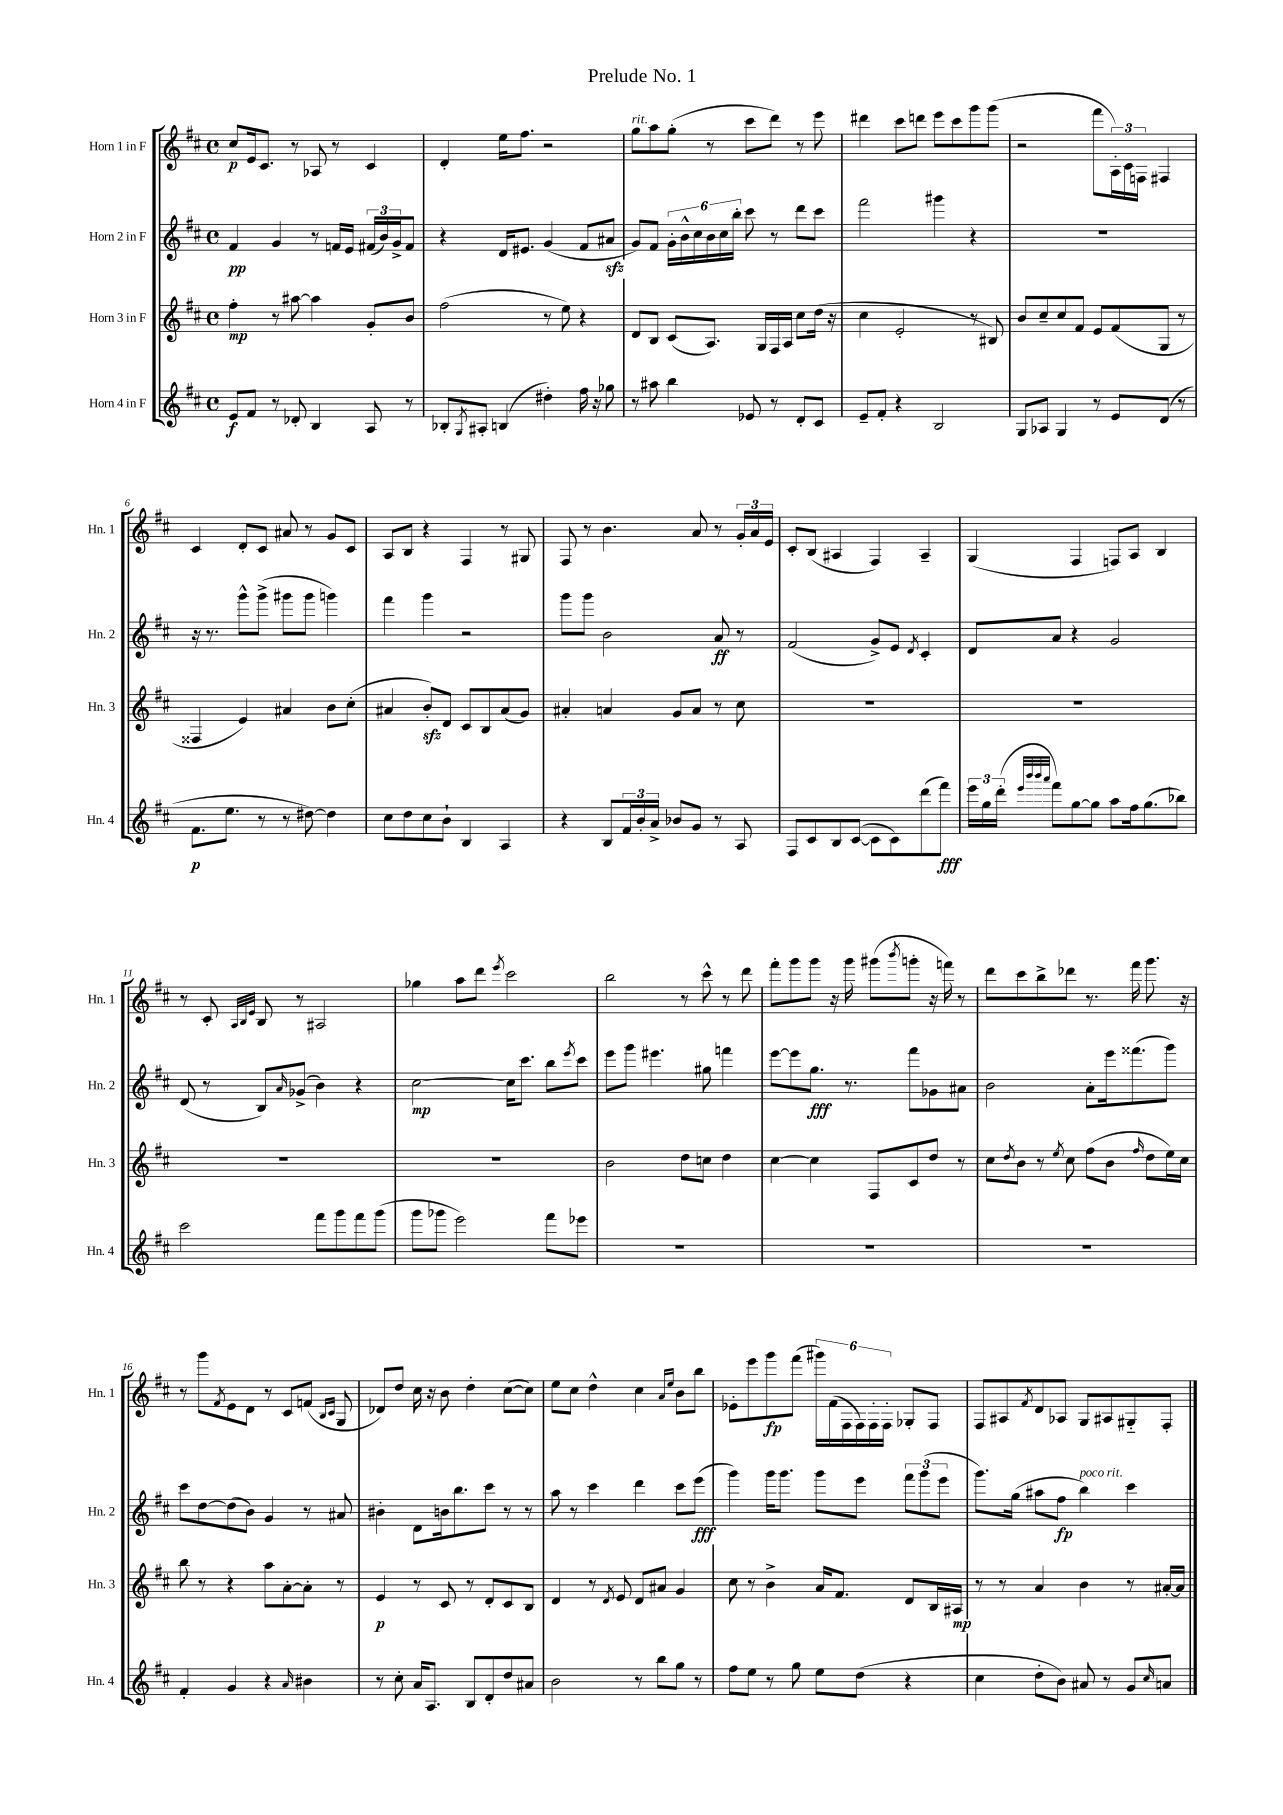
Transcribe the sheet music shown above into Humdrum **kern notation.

**kern	**dynam	**kern	**dynam	**kern	**dynam	**kern	**dynam
*part4	*part4	*part3	*part3	*part2	*part2	*part1	*part1
*staff4	*staff4	*staff3	*staff3	*staff2	*staff2	*staff1	*staff1
*I"Horn 4 in F	*	*I"Horn 3 in F	*	*I"Horn 2 in F	*	*I"Horn 1 in F	*
*I'Hn. 4	*	*I'Hn. 3	*	*I'Hn. 2	*	*I'Hn. 1	*
*clefG2	*	*clefG2	*	*clefG2	*	*clefG2	*
*k[f#c#]	*	*k[f#c#]	*	*k[f#c#]	*	*k[f#c#]	*
*M4/4	*	*M4/4	*	*M4/4	*	*M4/4	*
*met(c)	*	*met(c)	*	*met(c)	*	*met(c)	*
=1	=1	=1	=1	=1	=1	=1	=1
8e/L	f	4ff#'\	mp	4f#/	pp	8cc#/L	p
8f#/J	.	.	.	.	.	16e/k	.
.	.	.	.	.	.	8.c#/J	.
8r	.	8r	.	4g/	.	.	.
8d-X'/	.	[8aa#X\	.	.	.	8r	.
4B/	.	4aa#\]	.	8r	.	8A-X/	.
.	.	.	.	16fn/LL	.	8r	.
.	.	.	.	16e/JJ	.	.	.
8A/	.	8g'/L	.	(24f#X/LL	.	4c#/	.
.	.	.	.	24b/)	.	.	.
.	.	.	.	24g^/J	.	.	.
8r	.	8b/J	.	8f#/J	.	.	.
=2	=2	=2	=2	=2	=2	=2	=2
8B-X'/L	.	(2ff#\	.	4r	.	4d'/	.
8qG/	.	.	.	.	.	.	.
8A#X'/J	.	.	.	.	.	.	.
(4Bn/	.	.	.	16d/KL	.	16ee\KL	.
.	.	.	.	8.e#X/J	.	8.ff#\J	.
4dd#X'\)	.	8r	.	(4g/	.	2r	.
.	.	8ee\)	.	.	.	.	.
16ff#\	.	4r	.	8f#/L	.	.	.
16r	.	.	.	.	.	.	.
8gg-X\	.	.	.	8a#Xzz/J	.	.	.
=3	=3	=3	=3	=3	=3	=3	=3
!	!	!	!	!	!	!LO:TX:a:i:t=rit.	!
8r	.	8d/L	.	8g/L)	.	8gg\L	.
8aa#X\	.	8B/J	.	8f#/J	.	8aa\	.
4bb\	.	(8c#/L	.	24g'\LL	.	(8gg'\J	.
.	.	.	.	24b^^\	.	.	.
.	.	.	.	24cc#\	.	.	.
.	.	8.A/J)	.	24b\	.	8r	.
.	.	.	.	24cc#\	.	.	.
.	.	.	.	24bb'\JJ	.	.	.
8e-X/	.	.	.	8ccc#\	.	8ccc#\L	.
.	.	16G/LL	.	.	.	.	.
8r	.	16F#/	.	8r	.	8ddd\J)	.
.	.	16A/JJ	.	.	.	.	.
8d'/L	.	8cc#\L	.	8ddd\L	.	8r	.
8c#/J	.	(16dd\Jk	.	8ccc#\J	.	8eee\	.
.	.	16r	.	.	.	.	.
=4	=4	=4	=4	=4	=4	=4	=4
8e~/L	.	4cc#\	.	2fff#\	.	4ddd#X\	.
8f#'/J	.	.	.	.	.	.	.
4r	.	2e'/	.	.	.	8ccc#\L	.
.	.	.	.	.	.	8dddn\J	.
2B/	.	.	.	4ggg#X\	.	8eee\L	.
.	.	.	.	.	.	8ccc#\	.
.	.	8r	.	4r	.	8ggg\	.
.	.	8B#X/)	.	.	.	(8ggg\J	.
=5	=5	=5	=5	=5	=5	=5	=5
8G/L	.	8b/L	.	1r	.	2r	.
8A-X/J	.	8cc#~/	.	.	.	.	.
4G/	.	8cc#/	.	.	.	.	.
.	.	8f#/J	.	.	.	.	.
8r	.	8e/L	.	.	.	8fff#\L	.
8e/L	.	(8f#/	.	.	.	24A'\L)	.
.	.	.	.	.	.	24c#\	.
.	.	.	.	.	.	24Fn\JJ	.
(8d/J	.	8G/J	.	.	.	4F#X/	.
8r	.	8r	.	.	.	.	.
!!LO:LB:g=z
=6	=6	=6	=6	=6	=6	=6	=6
8.f#\L	p	4F##X/	.	16r	.	4c#/	.
.	.	.	.	8.r	.	.	.
8.ee\J	.	.	.	.	.	.	.
.	.	4e/)	.	8ggg^^\L	.	8d'/L	.
8r	.	.	.	(8ggg^\J	.	8c#/J	.
8r	.	4a#X/	.	8ggg#X\L	.	8a#X/	.
[8dd#X\)	.	.	.	8ggg#\J	.	8r	.
4dd#\]	.	8b\L	.	4gggn\)	.	8g/L	.
.	.	(8cc#'\J	.	.	.	8c#/J	.
=7	=7	=7	=7	=7	=7	=7	=7
8cc#\L	.	4a#X/	.	4fff#\	.	8A/L	.
8dd\	.	.	.	.	.	8B/J	.
8cc#\	.	8bzz'/L)	.	4ggg\	.	4r	.
8b`\J	.	8d/J	.	.	.	.	.
4B/	.	8c#/L	.	2r	.	4F#/	.
.	.	8B/	.	.	.	.	.
4A/	.	(8a#/	.	.	.	8r	.
.	.	8g/J)	.	.	.	8G#X/	.
=8	=8	=8	=8	=8	=8	=8	=8
4r	.	4a#X'/	.	8ggg\L	.	8F#/	.
.	.	.	.	8ggg\J	.	8r	.
8B/L	.	4an/	.	2b\	.	4.b\	.
24f#/L	.	.	.	.	.	.	.
24b'/	.	.	.	.	.	.	.
24a^/JJ	.	.	.	.	.	.	.
8b-X/L	.	8g/L	.	.	.	.	.
8g/J	.	8a/J	.	.	.	8a/	.
8r	.	8r	.	8a/	ff	8r	.
8A/	.	8cc#\	.	8r	.	24g'/LL	.
.	.	.	.	.	.	24a/	.
.	.	.	.	.	.	24e/JJ	.
=9	=9	=9	=9	=9	=9	=9	=9
8F#/L	.	1r	.	(2f#/	.	8c#'/L	.
8c#/	.	.	.	.	.	(8B/J	.
8B/	.	.	.	.	.	4A#X/	.
([8c#/J	.	.	.	.	.	.	.
8c#\L]	.	.	.	8g^/L)	.	4F#/)	.
8c#\)	.	.	.	8e/J	.	.	.
.	.	.	.	8qd/	.	.	.
(8ddd\	.	.	.	4c#'/	.	4A#~/	.
8fff#\J)	fff	.	.	.	.	.	.
=10	=10	=10	=10	=10	=10	=10	=10
24eee\LL	.	1r	.	8d/L	.	(4G/	.
24gg\	.	.	.	.	.	.	.
(24ddd'\JJ	.	.	.	.	.	.	.
32qqeee/LLL	.	.	.	.	.	.	.
32qqbbb/	.	.	.	.	.	.	.
32qqbbb/	.	.	.	.	.	.	.
32qqaaa/JJJ	.	.	.	.	.	.	.
8fff#\L)	.	.	.	8a/J	.	.	.
[8gg\	.	.	.	4r	.	4F#/	.
8gg\J]	.	.	.	.	.	.	.
8aa\L	.	.	.	2g/	.	8Fn/L)	.
16ff#\k	.	.	.	.	.	8A/J	.
(8.gg\	.	.	.	.	.	.	.
.	.	.	.	.	.	4B/	.
8bb-X\J)	.	.	.	.	.	.	.
!!LO:LB:g=z
=11	=11	=11	=11	=11	=11	=11	=11
2ccc#\	.	1r	.	(8d/	.	8r	.
.	.	.	.	8r	.	8c#'/	.
.	.	.	.	.	.	32qqA/LLL	.
.	.	.	.	.	.	32qqB/	.
.	.	.	.	.	.	32qqe/JJJ	.
.	.	.	.	8B/L)	.	8B/	.
.	.	.	.	16qqa/	.	.	.
.	.	.	.	(8g-X^/J	.	8r	.
8fff#\L	.	.	.	4b\)	.	2A#X/	.
8ggg\	.	.	.	.	.	.	.
8fff#\	.	.	.	4r	.	.	.
(8ggg\J	.	.	.	.	.	.	.
=12	=12	=12	=12	=12	=12	=12	=12
8ggg\L	.	1r	.	[2cc#\	mp	4gg-X\	.
8ggg-X\J	.	.	.	.	.	.	.
2eee\)	.	.	.	.	.	8aa\L	.
.	.	.	.	.	.	8ddd\J	.
.	.	.	.	.	.	8qeee/	.
.	.	.	.	16cc#\KL]	.	2ccc#\	.
.	.	.	.	8.ccc#\J	.	.	.
8fff#\L	.	.	.	8bb\L	.	.	.
.	.	.	.	8qeee/	.	.	.
8eee-X\J	.	.	.	8ccc#\J	.	.	.
=13	=13	=13	=13	=13	=13	=13	=13
1r	.	2b\	.	8eee\L	.	2bb\	.
.	.	.	.	8ggg\J	.	.	.
.	.	.	.	4.eee#X\	.	.	.
.	.	8dd\L	.	.	.	8r	.
.	.	8ccn\J	.	8gg#X\	.	8ccc#^^\	.
.	.	4dd\	.	4fffn\	.	8r	.
.	.	.	.	.	.	8ddd\	.
=14	=14	=14	=14	=14	=14	=14	=14
1r	.	[4cc#\	.	[8eee\L	.	8fff#'\L	.
.	.	.	.	8eee\]	.	8ggg\	.
.	.	4cc#\]	.	8.gg\J	fff	8ggg\J	.
.	.	.	.	.	.	16r	.
.	.	.	.	8.r	.	16ggg\	.
.	.	8F#/L	.	.	.	(8ggg#X\L	.
.	.	.	.	.	.	8qbbb/	.
.	.	8c#/	.	8fff#\L	.	8gggn'\J	.
.	.	8dd/J	.	8g-X\	.	16r	.
.	.	.	.	.	.	16fffn\)	.
.	.	8r	.	8a#X\J	.	8r	.
=15	=15	=15	=15	=15	=15	=15	=15
1r	.	8cc#\L	.	2b\	.	8ddd\L	.
.	.	8qdd/	.	.	.	.	.
.	.	8b\J	.	.	.	8ccc#\	.
.	.	8r	.	.	.	8bb^\	.
.	.	8qee/	.	.	.	.	.
.	.	8cc#\	.	.	.	8ddd-X\J	.
.	.	(8ff#\L	.	8a'\L	.	8.r	.
.	.	8b\J	.	16eee\k	.	.	.
.	.	.	.	(8.fff##X\	.	16fff#\	.
.	.	16qqff#/	.	.	.	.	.
.	.	8dd\L	.	.	.	8.ggg\	.
.	.	16ee\L)	.	8ggg\J)	.	.	.
.	.	16cc#\JJ	.	.	.	16r	.
!!LO:LB:g=z
=16	=16	=16	=16	=16	=16	=16	=16
4f#'/	.	8bb\	.	8ccc#\L	.	8r	.
.	.	8r	.	[8dd\	.	8ggg\L	.
.	.	.	.	.	.	8qf#/	.
4g/	.	4r	.	(8dd\]	.	8e\	.
.	.	.	.	8b\J)	.	8d\J	.
4r	.	8aa\L	.	4g/	.	8r	.
.	.	[8a'\	.	.	.	8c#/L	.
16qqa/	.	.	.	.	.	.	.
4b#X\	.	8a'\J]	.	8r	.	(8fn/J	.
.	.	.	.	.	.	16qqB/LL	.
.	.	.	.	.	.	16qqc#/JJ	.
.	.	8r	.	8a#X/	.	8G/	.
=17	=17	=17	=17	=17	=17	=17	=17
8r	.	4e/	p	4b#X'\	.	8d-X/L)	.
8cc#'\	.	.	.	.	.	8dd/J	.
16a/KL	.	8r	.	8d\L	.	16cc#\	.
8.A/J	.	.	.	.	.	16r	.
.	.	8c#/	.	16bn\k	.	8b\	.
.	.	.	.	8.bb\	.	.	.
8B/L	.	8r	.	.	.	4dd'\	.
8d'/	.	8d'/L	.	8ccc#\J	.	.	.
8dd/	.	8c#/	.	8r	.	([8cc#\L	.
8a#X/J	.	8B/J	.	8r	.	8cc#\J])	.
=18	=18	=18	=18	=18	=18	=18	=18
2b\	.	4d/	.	8aa\	.	8ee\L	.
.	.	.	.	8r	.	8cc#\J	.
.	.	8r	.	4ccc#\	.	4dd^^\	.
.	.	8qd/	.	.	.	.	.
.	.	8e/	.	.	.	.	.
8r	.	8d/L	.	4ddd\	.	4cc#\	.
8bb\L	.	8a#X/J	.	.	.	.	.
.	.	.	.	.	.	16qqa/LL	.
.	.	.	.	.	.	16qqee/JJ	.
8gg\J	.	4g/	.	8ccc#\L	.	8b\L	.
8r	.	.	.	(8eee\J	fff	8bb\J	.
=19	=19	=19	=19	=19	=19	=19	=19
8ff#\L	.	8cc#\	.	4ggg\)	.	8e-X'\L	.
8ee\J	.	8r	.	.	.	8eee\	.
8r	.	4b^\	.	16ggg\KL	.	8ggg\	fp
.	.	.	.	8.ggg\J	.	.	.
8gg\	.	.	.	.	.	(8fff#\J	.
8ee\L	.	16a/KL	.	8ggg\L	.	24ggg#X\LL)	.
.	.	.	.	.	.	(24f#\	.
.	.	8.f#/J	.	.	.	.	.
.	.	.	.	.	.	24F#\	.
(8dd\J	.	.	.	8eee\J	.	24F#\)	.
.	.	.	.	.	.	24F#'\	.
.	.	.	.	.	.	24F#'\JJ	.
4r	.	8d/L	.	12fff#\L	.	8G-X'/L	.
.	.	.	.	(12ggg\	.	.	.
.	.	16B/L	.	.	.	8F#/J	.
.	.	.	.	12eee\J	.	.	.
.	.	16A#X/JJ	mp	.	.	.	.
=20	=20	=20	=20	=20	=20	=20	=20
4cc#\	.	8r	.	8.ggg\L)	.	8F#/L	.
.	.	8r	.	.	.	8A#X/	.
.	.	.	.	(16gg\Jk	.	.	.
.	.	.	.	.	.	8qf#/	.
8dd'\L	.	4a/	.	8aa#X\L	.	8d/	.
8b\J)	.	.	.	8ff#\J	fp	8A-X/J	.
!	!	!	!	!LO:TX:a:i:t=poco rit.	!	!	!
8a#X/	.	4b\	.	4bb\)	.	8G/L	.
8r	.	.	.	.	.	8A#X/	.
8g/L	.	8r	.	4ccc#\	.	8G#X/	.
16qqcc#/	.	.	.	.	.	.	.
8an/J	.	[16a#X'/LL	.	.	.	8F#'/J	.
.	.	16a#/JJ]	.	.	.	.	.
==	==	==	==	==	==	==	==
*-	*-	*-	*-	*-	*-	*-	*-
